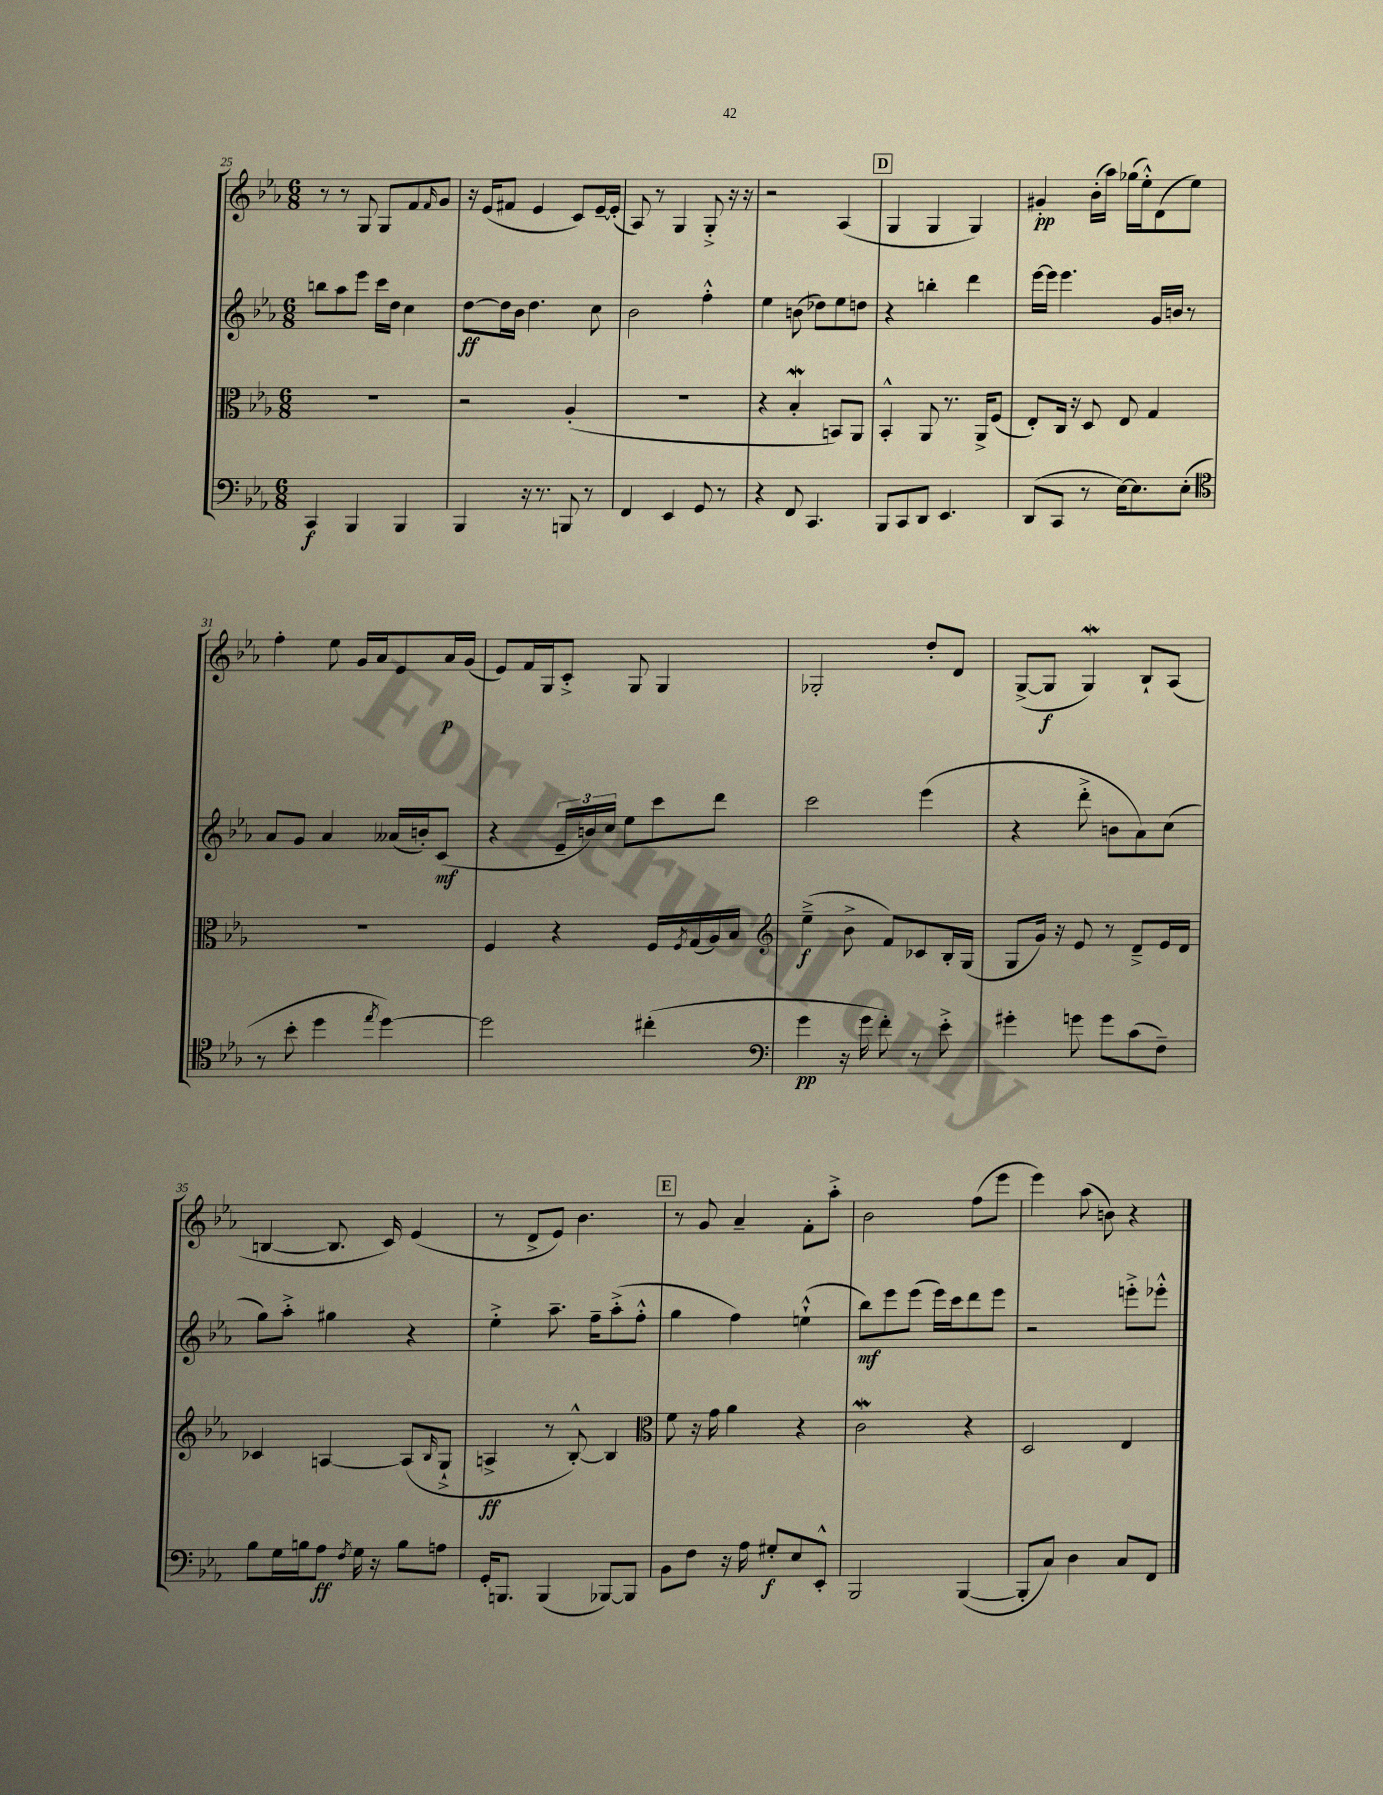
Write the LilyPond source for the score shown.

<<
\new StaffGroup <<
\new Staff = "s0" {
    \clef treble \key ees \major \numericTimeSignature \time 6/8
    r8 r8 g8 g8 f'8 \grace { f'16 } g'8 |
    r16 ees'16( fis'8 ees'4 c'8) ees'16~-- ees'16-.( |
    aes8) r8 g4 g8-.-> r16 r16 |
    r2 aes4( |
    \mark \markup { \box "D" } g4 g4 g4) |
    gis'4-.\pp bes'16-.( aes''16) ges''16( ees''16-.-^) d'8( ees''8) |
    f''4-. ees''8 g'16 aes'16 ees'8 aes'16\p g'16( |
    ees'8) f'16 g16 c'8-.-> g8 g4 |
    ges2-. d''8-. d'8 |
    g8~->( g8\f g4\mordent) bes8-! aes8( |
    b4~ b8. c'16) ees'4( |
    r8 d'8-> ees'8) bes'4. |
    \mark \markup { \box "E" } r8 g'8 aes'4-- f'8-. aes''8-.-> |
    bes'2 f''8( ees'''8 |
    ees'''4) aes''8( b'8) r4 \bar "|." |
}
\new Staff = "s1" {
    \clef treble \key ees \major \numericTimeSignature \time 6/8
    b''8 aes''8 ees'''8 c'''16 d''16 c''4 |
    d''8~\ff d''16 bes'16 d''4. c''8 |
    bes'2 f''4-.-^ |
    ees''4 b'8( des''8) ees''8 d''8 |
    \mark \markup { \box "D" } r4 b''4-. d'''4 |
    ees'''16~ ees'''16 ees'''4. g'16 b'16 r8 |
    aes'8 g'8 aes'4 aeses'16( b'16-.) c'8\mf( |
    r4 \tuplet 3/2 { ees'16-- b'16) c''16 } ees''8 c'''8 d'''8 |
    c'''2 ees'''4( |
    r4 d'''8-.-> b'8 aes'8) c''8( |
    g''8) aes''8-.-> gis''4 r4 |
    ees''4-.-> aes''8.-- f''16-- aes''8-.->( f''8-.-^ |
    \mark \markup { \box "E" } g''4 f''4) e''4-!-^( |
    bes''8\mf) ees'''8 ees'''8( ees'''16) c'''16 d'''8 ees'''8 |
    r2 e'''8-.-> ees'''8-.-^ \bar "|." |
}
\new Staff = "s2" {
    \clef alto \key ees \major \numericTimeSignature \time 6/8
    R2. |
    r2 aes4-.( |
    r2. |
    r4 bes4-.\mordent b,8) aes,8 |
    \mark \markup { \box "D" } bes,4-.-^ aes,8 r8. aes,16-> f8( |
    ees8-.) c16 r16 d8 ees8 g4 |
    R2. |
    f4 r4 f16 \acciaccatura { f8 } g16( aes16) bes16 |
    \clef treble ees''4--->\f( bes'8-> f'8) ces'8 bes16-. g16( |
    g8 g'16) r16 ees'8 r8 d'8---> ees'16 d'16 |
    ces'4 a4~ a8( \grace { bes16 } g8-!-> |
    a4->\ff r8 bes8~-.-^) bes4 |
    \mark \markup { \box "E" } \clef alto f'8 r16 g'16 aes'4 r4 |
    c'2\mordent r4 |
    d2 ees4 \bar "|." |
}
\new Staff = "s3" {
    \clef bass \key ees \major \numericTimeSignature \time 6/8
    c,4\f bes,,4 bes,,4 |
    bes,,4 r16 r8. b,,8 r8 |
    f,4 ees,4 g,8 r8 |
    r4 f,8 c,4. |
    \mark \markup { \box "D" } bes,,8 c,8 d,8 ees,4. |
    d,8( c,8 r8 ees16~) ees8. ees8-.( |
    \clef tenor r8 bes'8-. d''4 \acciaccatura { ees''8 } d''4~) |
    d''2 cis''4-.( |
    \clef bass g'4\pp r16 g'16 f'8-.) r8 ees'8-.-> |
    gis'4-. g'8 g'8 c'8( f8--) |
    bes8 g16 b16 aes8\ff \acciaccatura { f8 } g16 r16 b8 a8 |
    g,16-. b,,8. b,,4( bes,,8~) bes,,8 |
    \mark \markup { \box "E" } bes,8 f8 r16 aes16 gis8-.\f ees8 ees,8-.-^ |
    bes,,2 bes,,4~( |
    bes,,8-. c8) d4 c8 f,8 \bar "|." |
}
>>
>>
\layout { \context { \Score currentBarNumber = #25 } }
